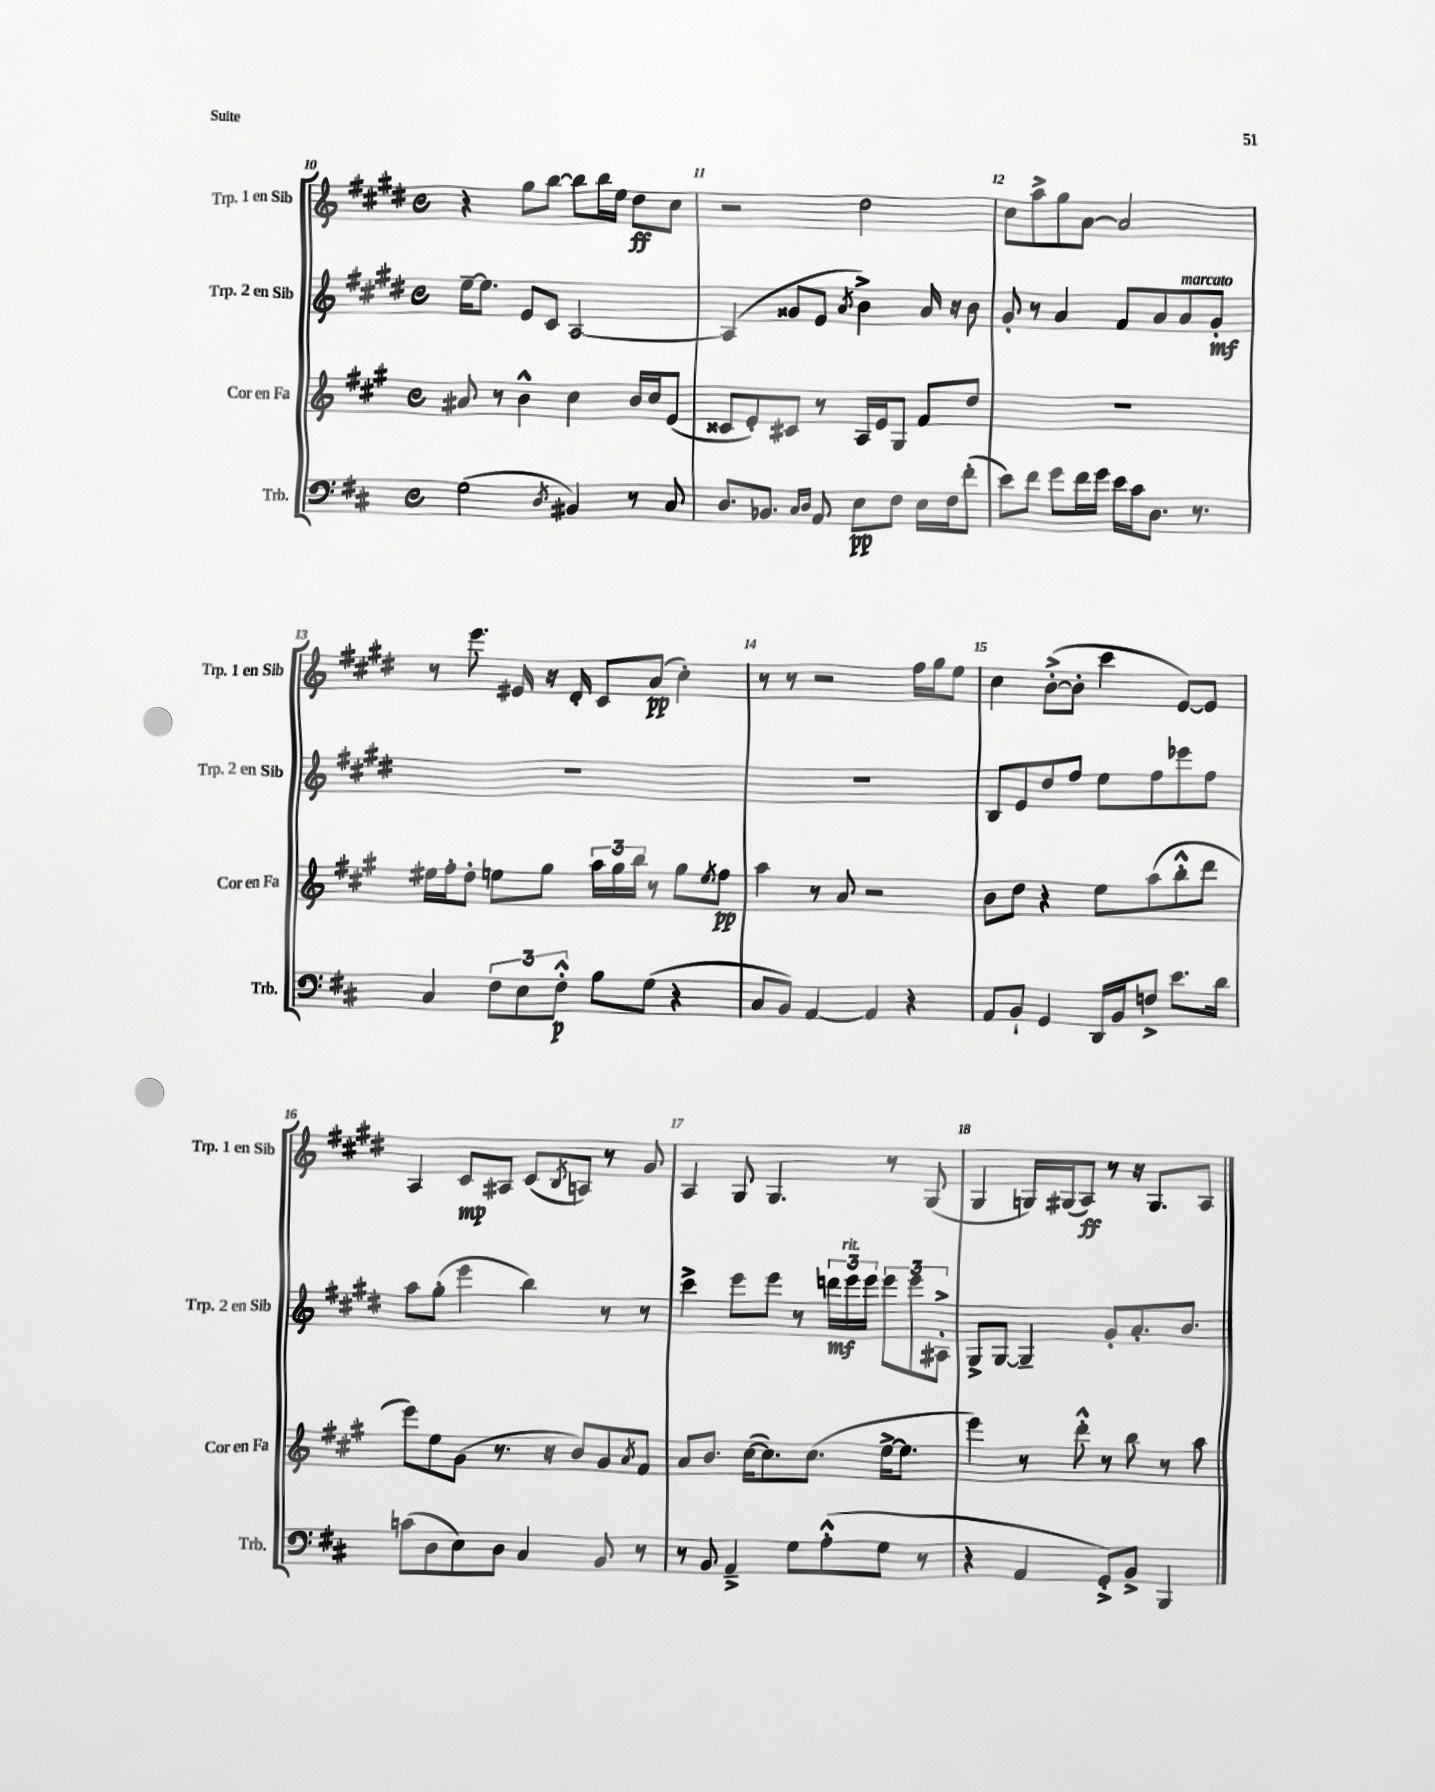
<<
\new StaffGroup <<
\new Staff = "s0" \with { instrumentName = "Trp. 1 en Sib" shortInstrumentName = "Trp. 1 en Sib" } {
    \clef treble \key e \major \defaultTimeSignature \time 4/4
    r4 gis''8 b''8~ b''8 b''16 e''16 dis''8\ff cis''8 |
    r2 dis''2 |
    cis''8 a''8-> gis''8 a'8~ a'2 |
    r8 e'''8. eis'16 r16 dis'16-. cis'8 a'8\pp( cis''4-.) |
    r8 r8 r2 fis''16 gis''16 e''8 |
    cis''4 b'8~-.->( b'8-. cis'''4 e'8~) e'8 |
    a4 cis'8\mp ais8 cis'8( \acciaccatura { b8 } a8) r8 gis'8 |
    a4 gis8 gis4. r8 gis8( |
    gis4 g16) gis16( a8\ff) r8 r16 gis8. a8 \bar "|." |
}
\new Staff = "s1" \with { instrumentName = "Trp. 2 en Sib" shortInstrumentName = "Trp. 2 en Sib" } {
    \clef treble \key e \major \defaultTimeSignature \time 4/4
    e''16~-- e''8. e'8 cis'8 a2~ |
    a4( gisis'8 e'8 \acciaccatura { a'8 } b'4->) a'16 r16 b'8 |
    gis'8-. r8 a'4 fis'8 a'8 a'8^\markup { \italic "marcato" } gis'8-.\mf |
    R1 |
    R1 |
    b8 e'8 dis''8 fis''8 e''8 fis''8 ees'''8 fis''8 |
    a''8 gis''8-.( e'''4 b''4) r8 r8 |
    cis'''4-> e'''8 e'''8 r8 \tuplet 3/2 { d'''16\mf e'''16^\markup { \italic "rit." } e'''16 } \tuplet 3/2 { e'''8 e'''8 ais8-.-> } |
    gis8-> gis8~ gis4-- gis'8-. a'8.-. b'8. \bar "|." |
}
\new Staff = "s2" \with { instrumentName = "Cor en Fa" shortInstrumentName = "Cor en Fa" } {
    \clef treble \key a \major \defaultTimeSignature \time 4/4
    ais'8 r8 b'4-^ cis''4 b'16 cis''16 e'8( |
    cisis'8 e'8-.) cis'8 r8 a16 e'16 gis8 fis'8 d''8 |
    R1 |
    eis''16 fis''16-. d''8-. e''8 gis''8 \tuplet 3/2 { a''16 gis''16 b''16 } r8 gis''8 \acciaccatura { e''8 } fis''8\pp |
    a''4 r8 a'8 r2 |
    b'8 d''8 r4 e''8 a''8( b''8-.-^ d'''8 |
    e'''8) e''8 gis'8( r8. r16 b'8) gis'8 \acciaccatura { a'8 } fis'8 |
    a'8 b'8. cis''16~( cis''8.) cis''8.( e''16~-> e''8. |
    e'''4) r8 d'''8-.-^ r8 b''8 r8 a''8 \bar "|." |
}
\new Staff = "s3" \with { instrumentName = "Trb." shortInstrumentName = "Trb." } {
    \clef bass \key d \major \defaultTimeSignature \time 4/4
    g2( \acciaccatura { d8 } bis,4) r8 cis8 |
    d8. bes,8. \grace { cis16 d16 } a,8 e8\pp fis8 e16 fis16 fis'8-.( |
    e'8) fis'8 g'8 fis'16 g'16 e'16 cis'16 d8. r8. |
    cis4 \tuplet 3/2 { fis8 e8 fis8-.-^\p } b8 g8( r4 |
    cis8 b,8) a,4~ a,4 r4 |
    a,8 b,8-! g,4 d,16 b,16 f8-> e'8. d'16 |
    c'8( d8 e8) d8 cis4 b,8 r8 |
    r8 b,8 a,4---> g8 a8-.-^( g8 r8 |
    r4 a,4 g,8-.->) b,8-> b,,4 \bar "|." |
}
>>
>>
\layout { \context { \Score currentBarNumber = #10 \override BarNumber.break-visibility = ##(#f #t #t) barNumberVisibility = #all-bar-numbers-visible } }
